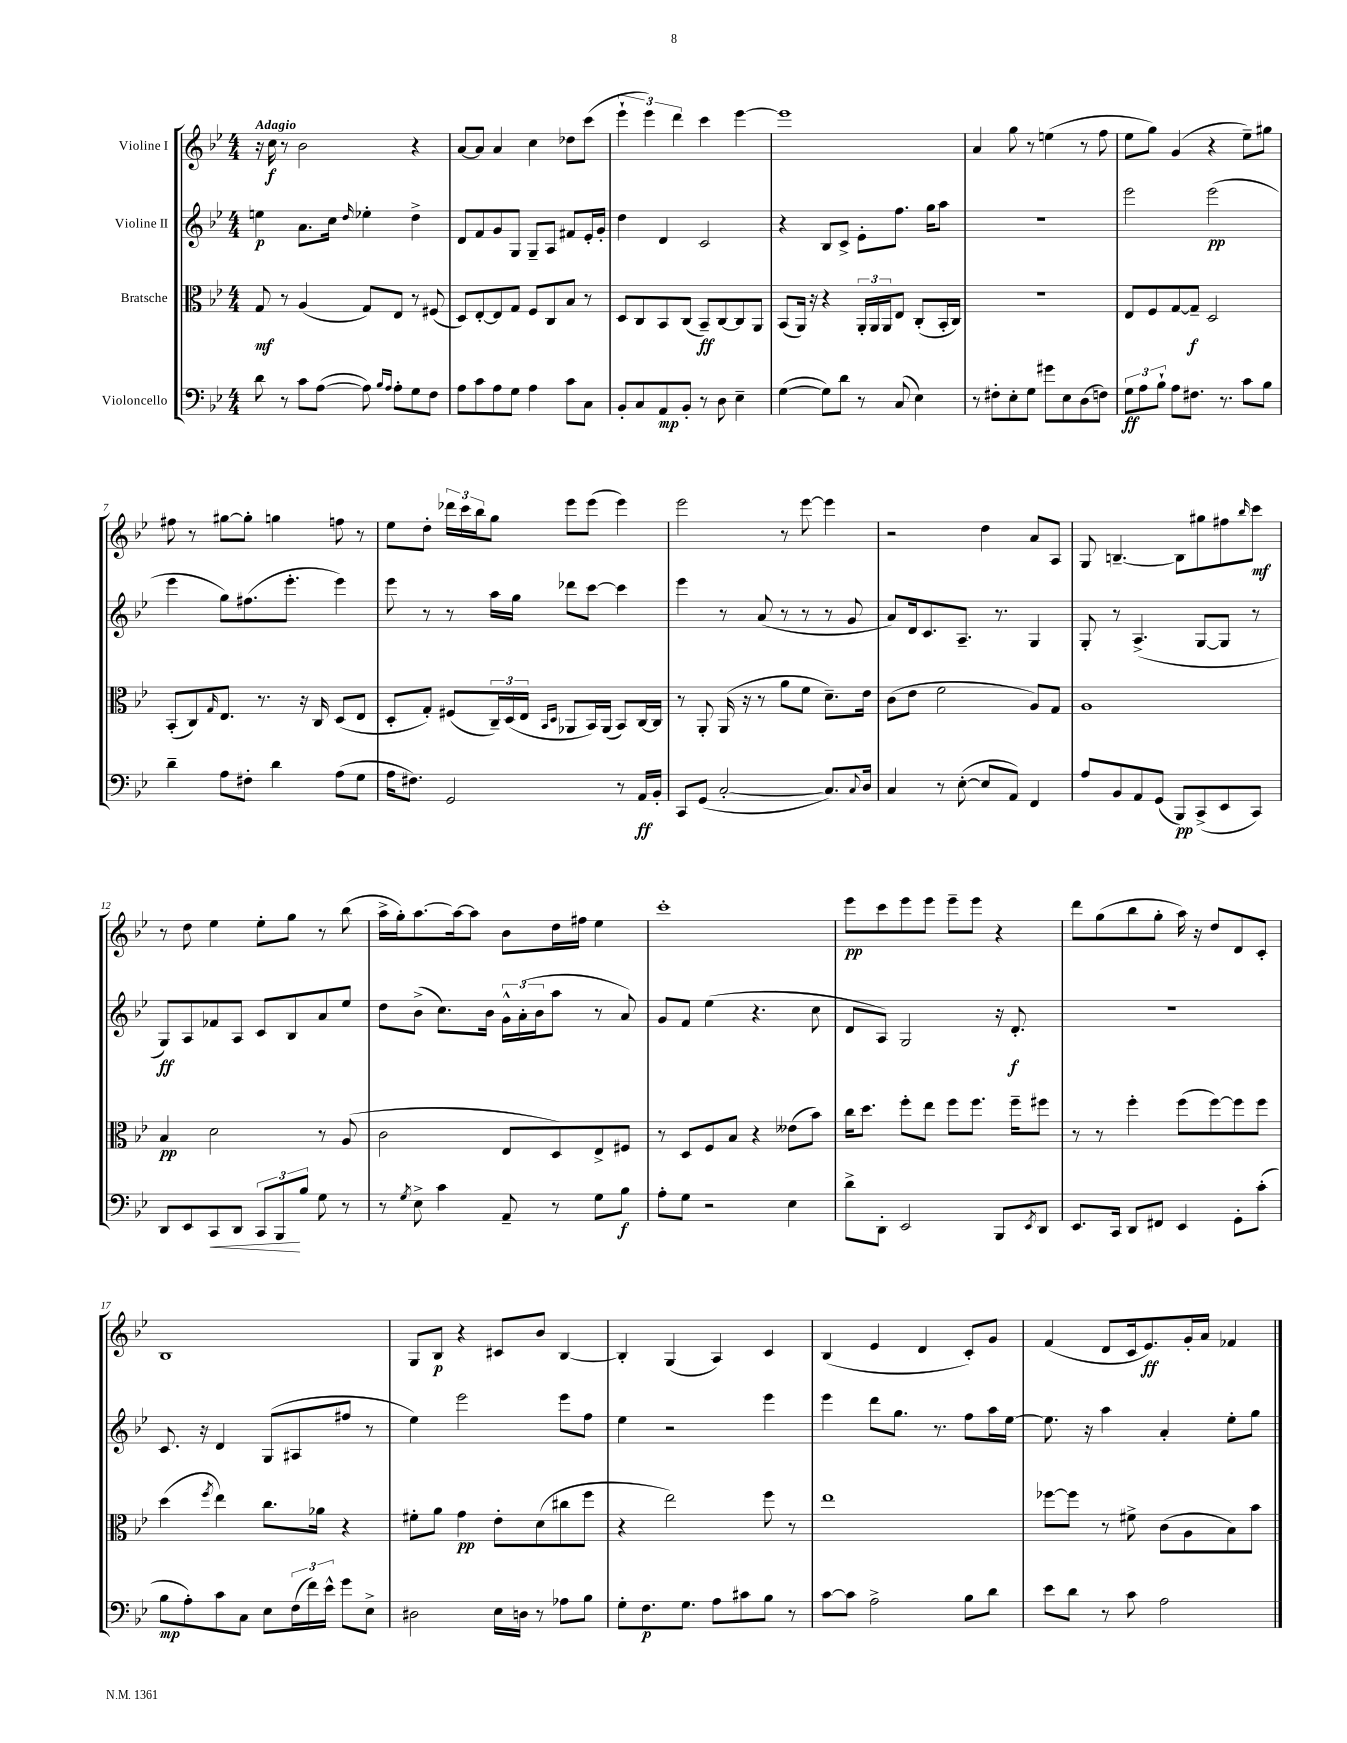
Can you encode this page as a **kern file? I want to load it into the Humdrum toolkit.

**kern	**kern	**kern	**kern
*staff4	*staff3	*staff2	*staff1
*clefF4	*clefC3	*clefG2	*clefG2
*k[b-e-]	*k[b-e-]	*k[b-e-]	*k[b-e-]
*M4/4	*M4/4	*M4/4	*M4/4
8d	8G	4ee	16r
.	.	.	16cc
8r	8r	.	8r
8c	(4A	8.a	2b-
([8A	.	.	.
.	.	16cc	.
.	.	16qqdd	.
8A])	8G)	4ee-'	.
16qqB-	.	.	.
16qqA	.	.	.
8A'	8E-	.	.
8G	8r	4dd^	4r
8F	(8F#	.	.
=	=	=	=
8A	8D)	8d	[8a
8c	[8E-'	8f	8a]
8A	8E-]	8g	4a
8G	8G	8G	.
4A	8F	8G~	4cc
.	8C	8A	.
8c	8B-	8f#	8dd-
8C	8r	16e-'	(8ccc
.	.	16g'	.
=	=	=	=
8BB-'	8D	4dd	6eee-`
8C	8C	.	.
.	.	.	6eee-)
8AA	8BB-	4d	.
.	.	.	6ddd
8BB-'	(8C	.	.
8r	8BB-~)	2c	4ccc
8D	[8C	.	.
4E-~	8C]	.	[4eee-
.	8AA	.	.
=	=	=	=
([4G	(8BB-	4r	1eee-]
.	16AA)	.	.
.	16r	.	.
8G])	4r	8B-	.
8d	.	8c^	.
8r	24AA'	8e-'	.
.	24AA	.	.
.	24AA	.	.
(8C	8E-	8.ff	.
4E-)	(8C'	.	.
.	.	16gg	.
.	16BB-'	8aa	.
.	16C)	.	.
=	=	=	=
8r	1r	1r	4a
8F#'	.	.	.
8E-'	.	.	8gg
8G	.	.	8r
8g#	.	.	(4ee
8E-	.	.	.
(8D	.	.	8r
8F)	.	.	8ff
=	=	=	=
12G	8E-	2eee-	8ee-
12A	.	.	.
.	8F	.	8gg)
12B-`	.	.	.
8A	[8G	.	(4g
8.F#	8G~]	.	.
.	2D	(2eee-	4r
8.r	.	.	.
8c	.	.	8ee-~)
8B-	.	.	8gg#
=	=	=	=
4d~	(8BB-'	4eee-	8ff#
.	8C)	.	8r
.	16qqG	.	.
8A	8.E-	8gg)	[8gg#
8F#'	.	(8.ff#	8gg#']
.	8.r	.	.
4d	.	.	4gg
.	.	8.eee-'	.
.	16r	.	.
.	16C	.	.
(8A	(8D	4eee-)	8ff
8G	8E-	.	8r
=	=	=	=
16A	8D'	8eee-	8ee-
8.F#)	.	.	.
.	8G')	8r	8dd'
2GG	(8F#	8r	24ddd-
.	.	.	24ccc
.	.	.	24bb-
.	24C~)	16aa	8gg
.	(24D	.	.
.	.	16gg	.
.	24E-	.	.
.	16qqBB-	.	.
.	16qqD	.	.
.	8AA-	8ddd-	8eee-
.	16BB-)	[8ccc	(8eee-
.	(16AA-	.	.
8r	8BB-)	4ccc]	4eee-)
16AA	[16C	.	.
16BB-'	16C]	.	.
=	=	=	=
8CC	8r	4eee-	2eee-
(8GG	8AA'	.	.
[2C'	(16AA	8r	.
.	16r	.	.
.	8r	(8a	.
.	8a	8r	8r
.	8f	8r	[8eee-
8.C])	8.d~)	8r	4eee-]
.	.	8g	.
8qqC	.	.	.
16D	16e-	.	.
=	=	=	=
4C	(8c	8a)	2r
.	8e-	16d	.
.	.	8.c	.
8r	2f	.	.
([8E-'	.	8.A~	.
8E-]	.	.	4dd
.	.	8.r	.
8AA)	.	.	.
4FF	8A)	4G	8a
.	8G	.	8A
=	=	=	=
8A	1A	8G'	8G
8BB-	.	8r	[4.B~
8AA	.	(4.A^	.
(8GG	.	.	.
8BBB-)	.	.	8B]
(8CC^	.	[8G	8gg#
8EE-	.	8G]	8ff#
.	.	.	16qqbb-
8CC)	.	8r	8ccc
=	=	=	=
8DD	4B-	8G)	8r
8EE-	.	8A	8dd
8CC	2d	8f-	4ee-
8DD	.	8A	.
12CC	.	8c	8ee-'
12BBB-	.	.	.
.	.	8B-	8gg
12B-	.	.	.
8G	8r	8a	8r
8r	(8A	8ee-	(8bb-
=	=	=	=
8r	2c	8dd	16aa^
.	.	.	16gg')
8qG	.	.	.
8E-^	.	(8b-^	[8.aa
4c	.	8.cc)	.
.	.	.	16aa_
.	.	.	8aa]
.	.	16b-	.
8AA~	8E-	24g^^	8b-
.	.	(24a'	.
.	.	24b-	.
8r	8D)	8aa	16dd
.	.	.	16ff#
8G	8E-^	8r	4ee-
8B-	8F#	8a)	.
=	=	=	=
8A'	8r	8g	1ccc'
8G	8D	8f	.
2r	8F	(4ee-	.
.	8B-	.	.
.	4r	4.r	.
4E-	(8e--	.	.
.	8b-)	8cc	.
=	=	=	=
8d^	16cc	8d	8eee-
.	8.dd	.	.
8DD'	.	8A)	8ccc
2EE-	8ff'	2G	8eee-
.	8ee-	.	8eee-
.	8ff	.	8eee-~
.	8.ff	.	8eee-
8BBB-	.	16r	4r
.	16ff~	8.d'	.
8qEE-	.	.	.
8DD	8ff#	.	.
=	=	=	=
8.EE-	8r	1r	8ddd
.	8r	.	(8gg
16CC	.	.	.
8DD	4ff'	.	8bb-
8FF#	.	.	8gg'
4EE-	(8ff	.	16aa)
.	.	.	16r
.	[8ff)	.	8dd
8GG'	8ff]	.	8d
(8c'	8ff	.	8c'
=	=	=	=
8B-	(4dd	8.c	1B-
8A')	.	.	.
.	.	16r	.
.	8qff	.	.
8c	4ee-)	4d	.
8C	.	.	.
8E-	8.cc	(8G	.
(24F	.	8A#	.
24f)	.	.	.
.	16a-	.	.
24e-^^	.	.	.
8g	4r	8ff#	.
8E-^	.	8r	.
=	=	=	=
2D#	8f#'	4ee-)	8G
.	8a	.	8B-
.	4g	2eee-	4r
16E-	8e-'	.	8c#
16D	.	.	.
8r	(8d	.	8b-
8A-	8cc#	8eee-	[4B-
8B-	8ff	8ff	.
=	=	=	=
8G'	4r	4ee-	4B-']
8.F	.	.	.
.	2ee-)	2r	(4G
8.G	.	.	.
8A	.	.	4A)
8c#	.	.	.
8B-	8ff	4eee-	4c
8r	8r	.	.
=	=	=	=
[8c	1ee-	4eee-	(4B-
8c]	.	.	.
2A^	.	8ddd	4e-
.	.	8.gg	.
.	.	.	4d
.	.	8.r	.
8B-	.	8ff	8c')
8d	.	16aa	8g
.	.	[16ee-	.
=	=	=	=
8e-	[8ff-	8.ee-]	(4f
8d	8ff-]	.	.
.	.	16r	.
8r	8r	4aa	8d
8c	8f#^	.	16c
.	.	.	8.e-)
2A	(8c	4a'	.
.	8A	.	16g'
.	.	.	16a
.	8B-)	8ee-'	4f-
.	8b-	8gg	.
==	==	==	==
*-	*-	*-	*-
